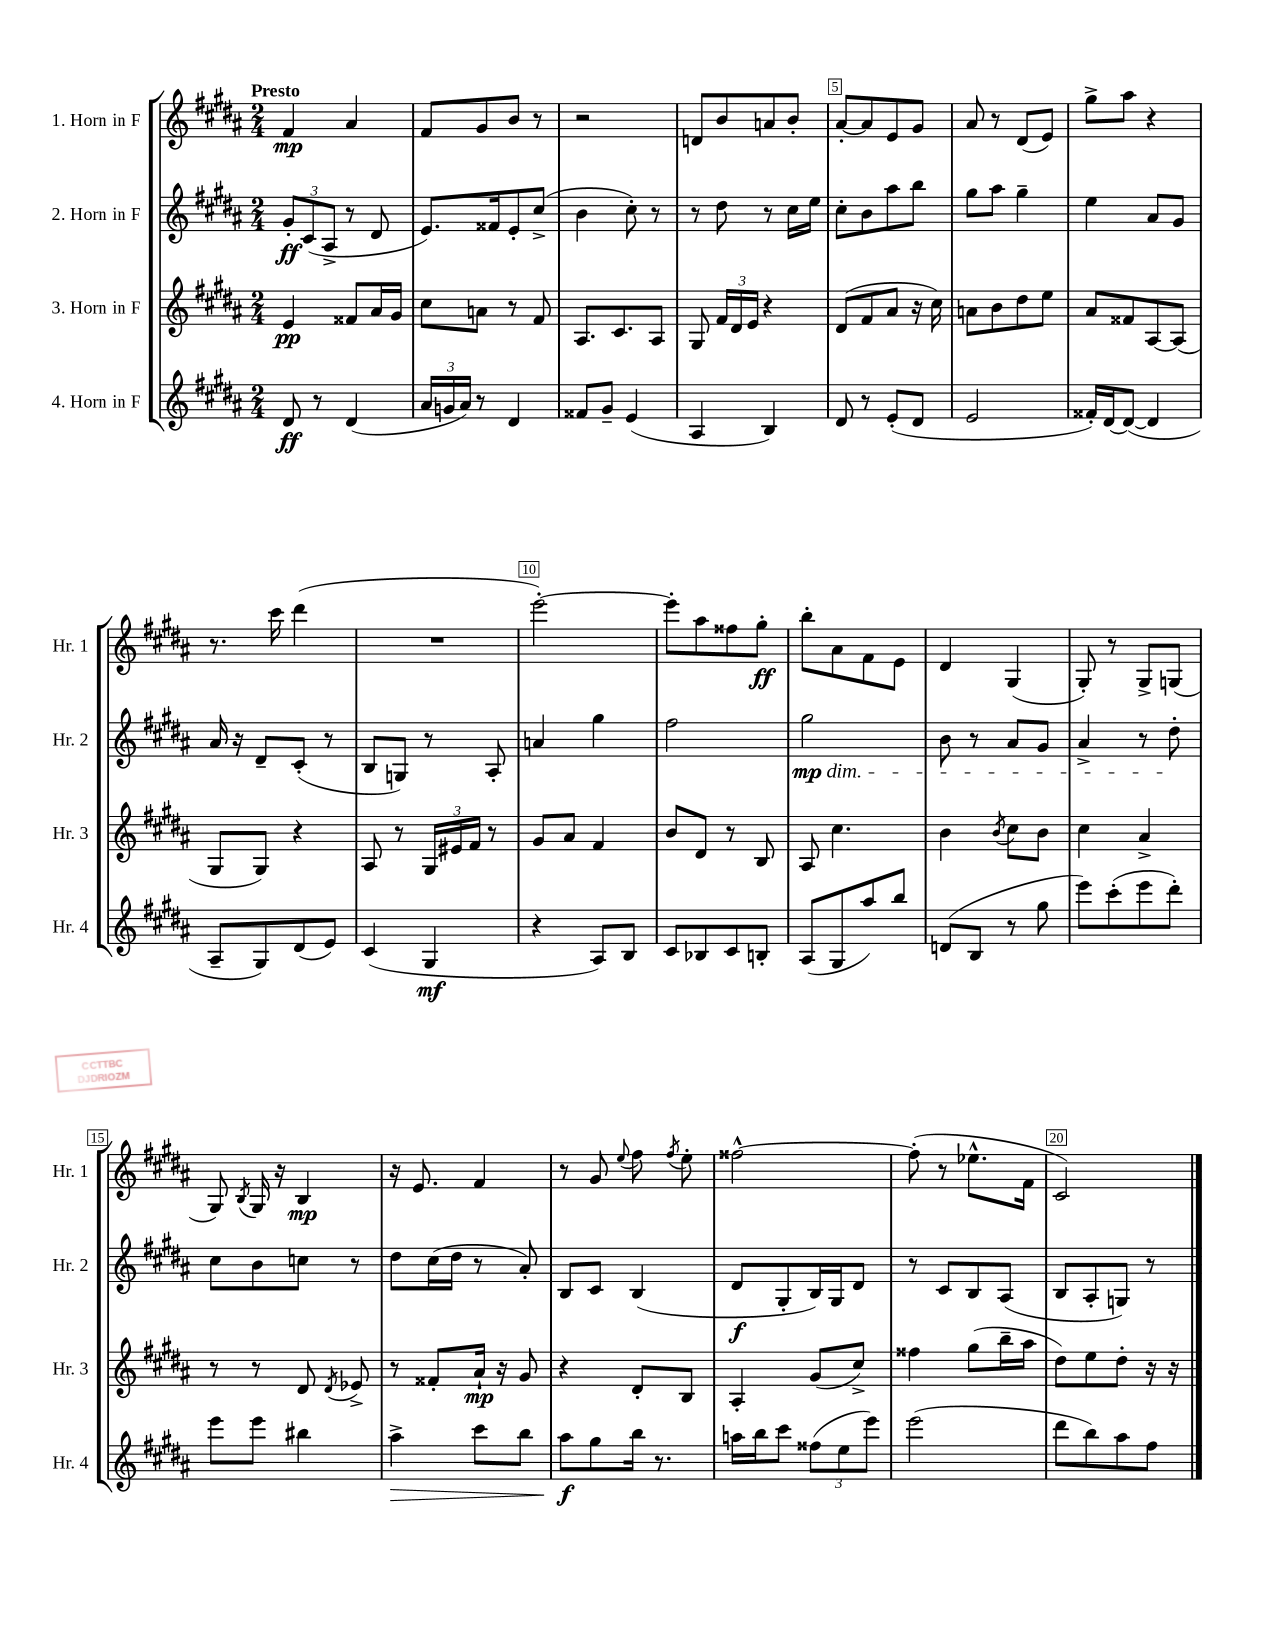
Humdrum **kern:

**kern	**kern	**kern	**kern
*staff4	*staff3	*staff2	*staff1
*clefG2	*clefG2	*clefG2	*clefG2
*k[f#c#g#d#a#]	*k[f#c#g#d#a#]	*k[f#c#g#d#a#]	*k[f#c#g#d#a#]
*M2/4	*M2/4	*M2/4	*M2/4
8d#	4e	12g#'	4f#
.	.	(12c#	.
8r	.	.	.
.	.	12A#^	.
(4d#	8f##	8r	4a#
.	16a#	8d#	.
.	16g#	.	.
=	=	=	=
24a#	8cc#	8.e)	8f#
24g	.	.	.
24a#)	.	.	.
8r	8a	.	8g#
.	.	16f##	.
4d#	8r	8e'	8b
.	8f#	(8cc#^	8r
=	=	=	=
8f##	8.A#	4b	2r
8g#~	.	.	.
.	8.c#	.	.
(4e	.	8cc#')	.
.	8A#	8r	.
=	=	=	=
4A#	8G#	8r	8d
.	24f#	8dd#	8b
.	24d#	.	.
.	24e	.	.
4B)	4r	8r	8a
.	.	16cc#	8b'
.	.	16ee	.
=	=	=	=
8d#	(8d#	8cc#'	[8a#'
8r	8f#	8b	8a#]
(8e'	8a#	8aa#	8e
8d#	16r	8bb	8g#
.	16cc#)	.	.
=	=	=	=
2e	8a	8gg#	8a#
.	8b	8aa#	8r
.	8dd#	4gg#~	(8d#
.	8ee	.	8e)
=	=	=	=
16f##')	8a#	4ee	8gg#^
[16d#	.	.	.
(8d#_	8f##	.	8aa#
4d#]	[8A#	8a#	4r
.	(8A#]	8g#	.
=	=	=	=
8A#~	8G#	16a#	8.r
.	.	16r	.
8G#)	8G#)	8d#~	.
.	.	.	16ccc#
(8d#	4r	(8c#'	(4ddd#
8e)	.	8r	.
=	=	=	=
(4c#	8A#	8B	2r
.	8r	8G)	.
4G#	24G#	8r	.
.	24e#	.	.
.	24f#	.	.
.	8r	8A#'	.
=	=	=	=
4r	8g#	4a	[2eee')
.	8a#	.	.
8A#)	4f#	4gg#	.
8B	.	.	.
=	=	=	=
8c#	8b	2ff#	8eee']
8B-	8d#	.	8aa#
8c#	8r	.	8ff##
8B'	8B	.	8gg#'
=	=	=	=
(8A#	8A#	2gg#	8bb'
8G#	4.cc#	.	8a#
8aa#)	.	.	8f#
8bb	.	.	8e
=	=	=	=
(8d	4b	8b	4d#
8B	.	8r	.
.	8qb	.	.
8r	8cc#	8a#	(4G#
8gg#	8b	8g#	.
=	=	=	=
8eee)	4cc#	4a#^	8G#')
(8ccc#'	.	.	8r
8eee	4a#^	8r	8G#^
8ddd#')	.	8dd#'	(8G
=	=	=	=
8eee	8r	8cc#	8G#)
.	.	.	8qB
8eee	8r	8b	16G#
.	.	.	16r
4bb#	8d#	8cc	4B
.	8qd#	.	.
.	8e-^	8r	.
=	=	=	=
4aa#^	8r	8dd#	16r
.	.	.	8.e
.	8f##'	(16cc#	.
.	.	16dd#	.
8ccc#	16a#`	8r	4f#
.	16r	.	.
8bb	8g#	8a#')	.
=	=	=	=
8aa#	4r	8B	8r
8gg#	.	8c#	8g#
.	.	.	8qqee
16bb	8d#'	(4B	8ff#
8.r	.	.	.
.	.	.	8qff#
.	8B	.	8ee'
=	=	=	=
16aa	4A#'	8d#	[2ff##^^
16bb	.	.	.
8ccc#	.	8G#'	.
(12ff##	(8g#	16B)	.
.	.	16G#	.
12ee	.	.	.
.	8cc#^)	8d#	.
12eee)	.	.	.
=	=	=	=
(2eee	4ff##	8r	(8ff##']
.	.	8c#	8r
.	(8gg#	8B	8.ee-^^
.	16bb~	(8A#	.
.	16aa#	.	16f#
=	=	=	=
8ddd#	8dd#)	8B	2c#)
8bb)	8ee	8A#'	.
8aa#	8dd#'	8G)	.
8ff#	16r	8r	.
.	16r	.	.
==	==	==	==
*-	*-	*-	*-
